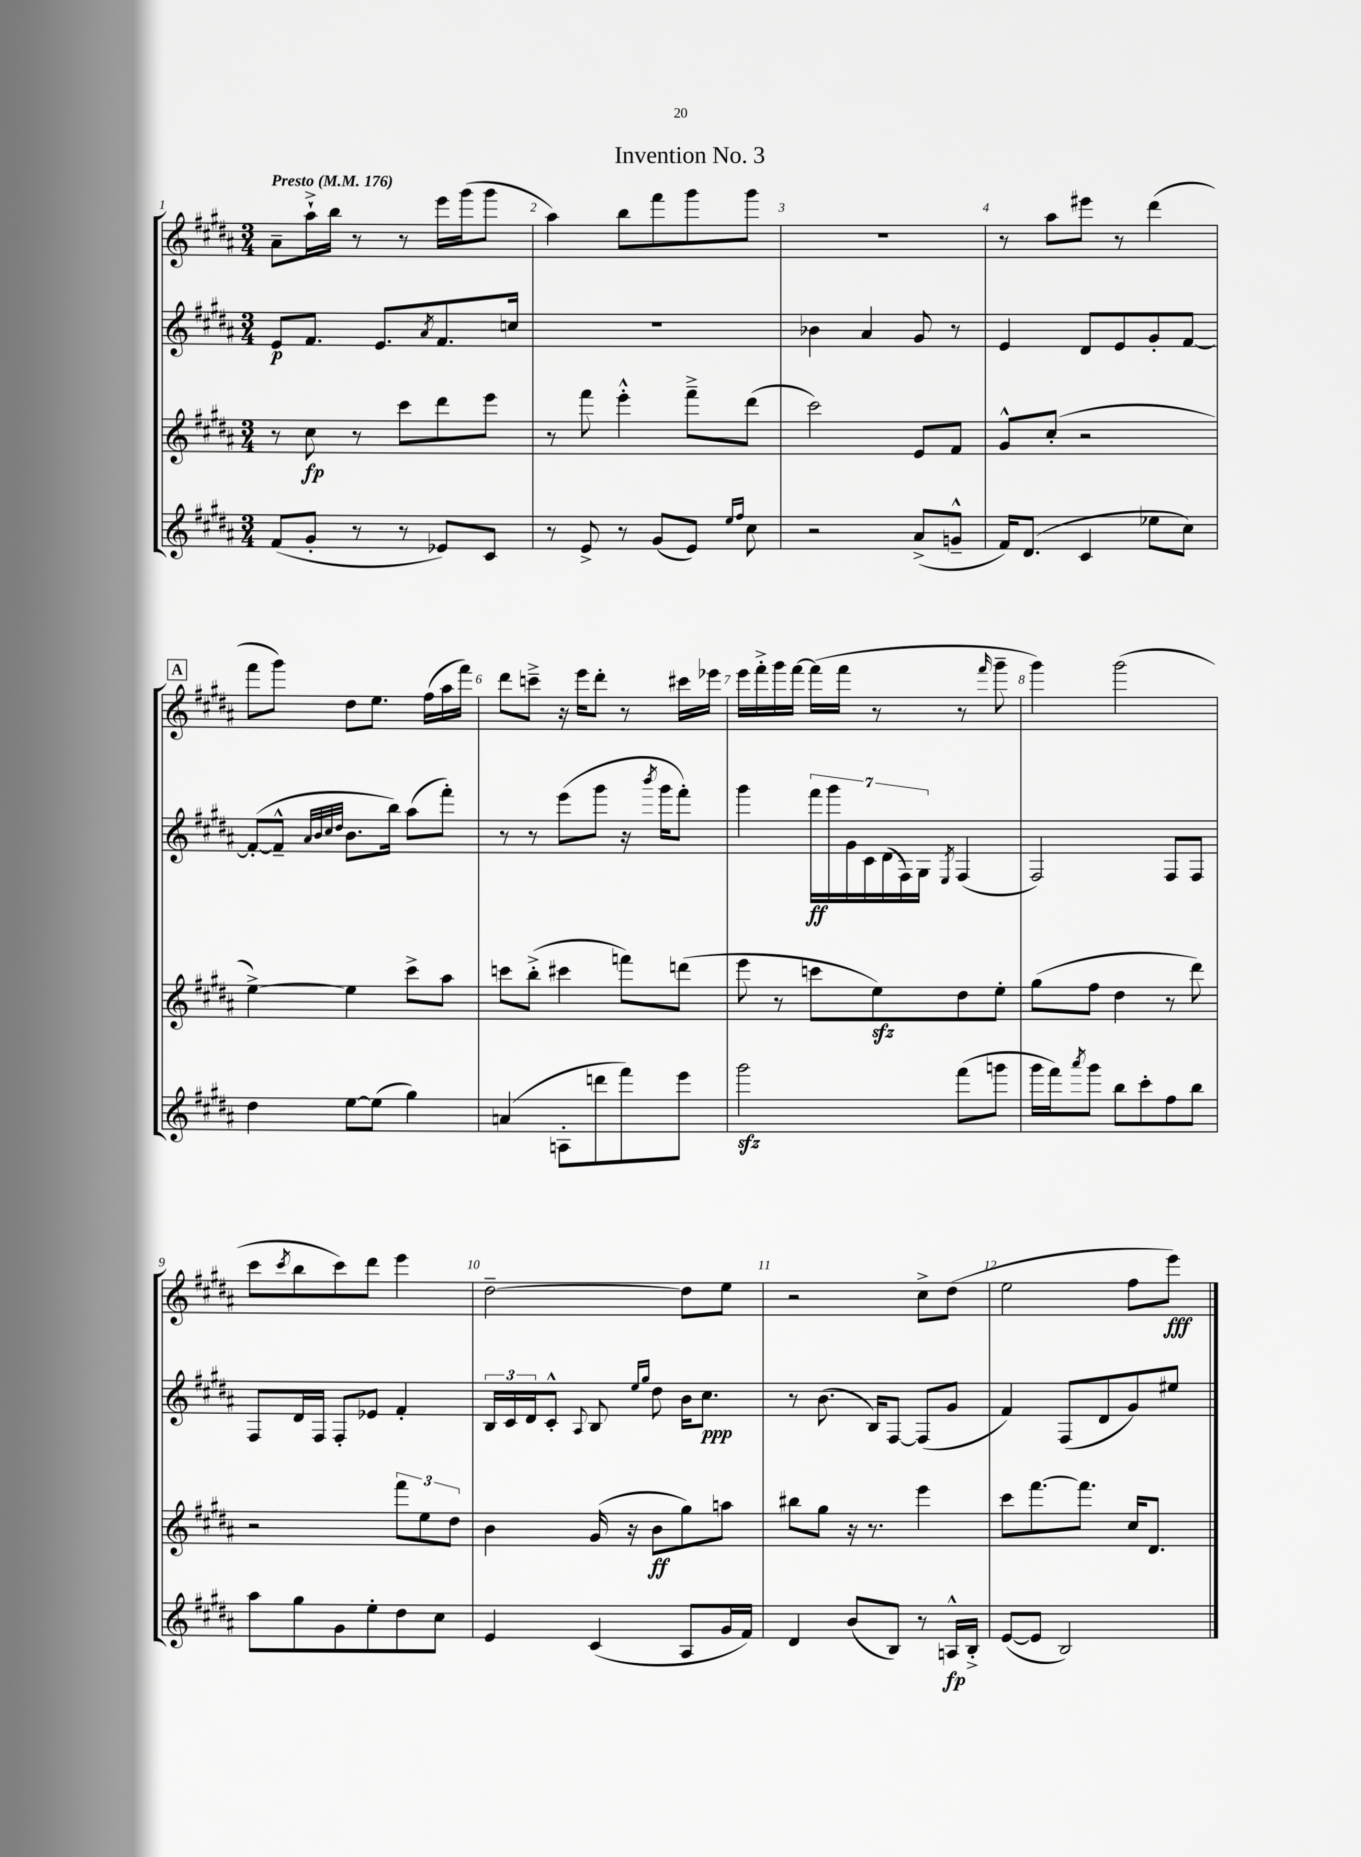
\header { title = "Invention No. 3" }
<<
\new StaffGroup <<
\new Staff = "s0" {
    \clef treble \key b \major \numericTimeSignature \time 3/4 \tempo "Presto" 4 = 176
    ais'8-- ais''16-!-> b''16 r8 r8 e'''16 gis'''16( gis'''8 |
    ais''4) b''8 fis'''8 gis'''8 gis'''8 |
    R2. |
    r8 ais''8 eis'''8 r8 dis'''4( |
    \mark \markup { \box "A" } fis'''8 gis'''8) dis''8 e''8. fis''16( ais''16 fis'''16) |
    dis'''8 c'''8---> r16 e'''16 dis'''8-. r8 cis'''16 ees'''16 |
    e'''16 fis'''16-.-> gis'''16 fis'''16~ fis'''16( fis'''16 r8 r8 \grace { fis'''16 } gis'''8-- |
    gis'''4) gis'''2( |
    cis'''8 \acciaccatura { cis'''8 } b''8 cis'''8) dis'''8 e'''4 |
    dis''2~-- dis''8 e''8 |
    r2 cis''8-> dis''8( |
    e''2 fis''8 e'''8\fff) \bar "|." |
}
\new Staff = "s1" {
    \clef treble \key b \major \numericTimeSignature \time 3/4
    e'8\p fis'8. e'8. \acciaccatura { ais'8 } fis'8. c''16 |
    R2. |
    bes'4 ais'4 gis'8 r8 |
    e'4 dis'8 e'8 gis'8-. fis'8~ |
    \mark \markup { \box "A" } fis'8~-.( fis'8---^ \grace { ais'32 b'32 cis''32 dis''32 } b'8. b''16) ais''8( fis'''8-.) |
    r8 r8 e'''8( gis'''8 r16 \acciaccatura { b'''8 } gis'''16 fis'''8-.) |
    gis'''4 \tuplet 7/4 { fis'''16\ff gis'''16 gis'16 cis'16 dis'16( fis16) gis16 } \acciaccatura { e8 } fis4( |
    fis2) fis8 fis8 |
    fis8 dis'16 fis16 fis8-. ees'8 fis'4-. |
    \tuplet 3/2 { b16 cis'16 dis'16 } cis'8-.-^ \appoggiatura { ais8 } b8 \grace { e''16 gis''16 } dis''8 b'16 cis''8.\ppp |
    r8 b'8.( b16) fis8~ fis8( gis'8 |
    fis'4) fis8( dis'8 gis'8) eis''8 \bar "|." |
}
\new Staff = "s2" {
    \clef treble \key b \major \numericTimeSignature \time 3/4
    r8 cis''8\fp r8 cis'''8 dis'''8 e'''8 |
    r8 fis'''8 e'''4-.-^ fis'''8---> dis'''8( |
    cis'''2) e'8 fis'8 |
    gis'8-^ cis''8-.( r2 |
    \mark \markup { \box "A" } e''4~->) e''4 cis'''8-> ais''8 |
    c'''8 b''8-.->( cis'''4 f'''8) d'''8( |
    e'''8 r8 c'''8 e''8\sfz) dis''8 e''8-. |
    gis''8( fis''8 dis''4 r8 dis'''8) |
    r2 \tuplet 3/2 { fis'''8 e''8 dis''8 } |
    b'4 gis'16( r16 b'8\ff gis''8) a''8 |
    bis''8 gis''8 r16 r8. e'''4 |
    cis'''8 fis'''8.~ fis'''8. cis''16 dis'8. \bar "|." |
}
\new Staff = "s3" {
    \clef treble \key b \major \numericTimeSignature \time 3/4
    fis'8( gis'8-. r8 r8 ees'8) cis'8 |
    r8 e'8-> r8 gis'8( e'8) \grace { e''16 fis''16 } cis''8 |
    r2 ais'8->( g'8---^ |
    fis'16) dis'8.( cis'4 ees''8 cis''8) |
    \mark \markup { \box "A" } dis''4 e''8~ e''8( gis''4) |
    a'4( a8-. d'''8 fis'''8) e'''8 |
    gis'''2\sfz fis'''8( g'''8 |
    gis'''16 fis'''16) \acciaccatura { ais'''8 } gis'''8 b''8 cis'''8-. fis''8 b''8 |
    ais''8 gis''8 gis'8 e''8-. dis''8 cis''8 |
    e'4 cis'4( ais8 gis'16 fis'16) |
    dis'4 b'8( b8) r8 a16-^\fp b16-.-> |
    e'8~( e'8 b2) \bar "|." |
}
>>
>>
\layout { \context { \Score \override BarNumber.break-visibility = ##(#f #t #t) barNumberVisibility = #all-bar-numbers-visible } }
